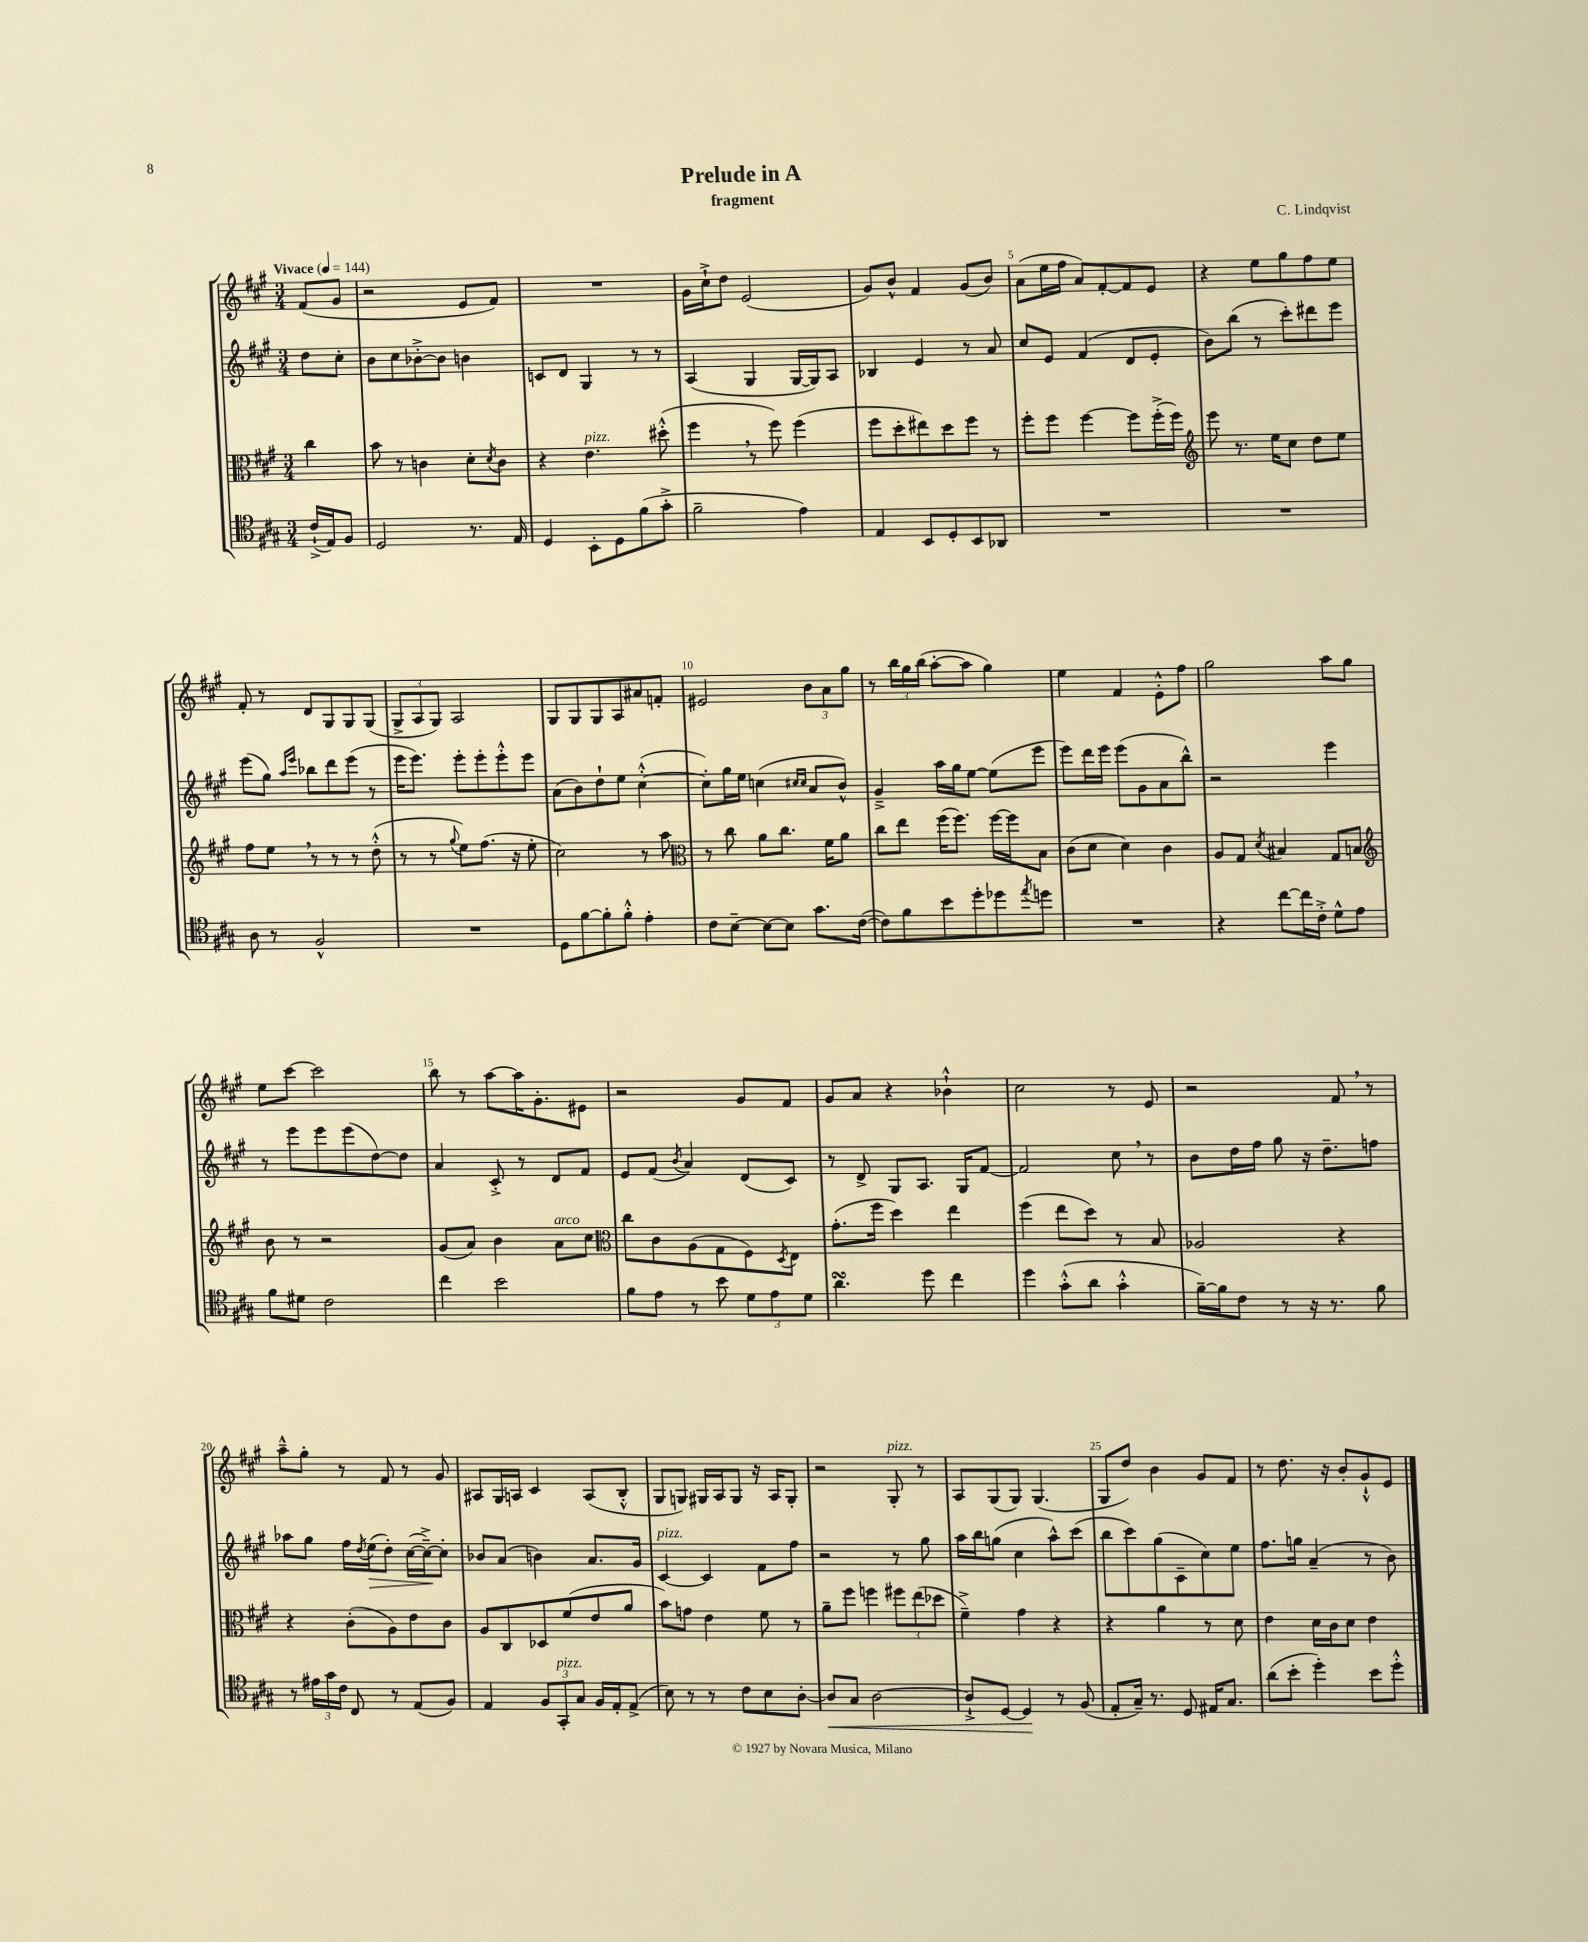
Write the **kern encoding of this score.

**kern	**kern	**kern	**kern
*staff4	*staff3	*staff2	*staff1
*clefC4	*clefC3	*clefG2	*clefG2
*k[f#c#g#]	*k[f#c#g#]	*k[f#c#g#]	*k[f#c#g#]
*M3/4	*M3/4	*M3/4	*M3/4
*MM144	*MM144	*MM144	*MM144
(16c#`^/LL	4cc#\	8dd\L	(8f#/L
16E/J)	.	.	.
8F#/J	.	8cc#'\J	8g#/J
=	=	=	=
2D/	8b\	8b\L	2r
.	8r	8cc#\	.
.	4c\	[8b-'^\	.
.	.	8b-\]J	.
8.r	8d'\L	4b\	8e/L
.	8qd/	.	.
.	8c\J	.	8f#/J)
16E/	.	.	.
=	=	=	=
4D/	4r	8c/L	2.r
.	.	8d/J	.
8BB'\L	4.e\	4G#/	.
8D\	.	.	.
(8f#\	.	8r	.
8g#'^\J	(8dd#'^^\	8r	.
=	=	=	=
2f#~\	4ff#\	(4A/	16g#\LL
.	.	.	16cc#`^\J
.	.	.	8dd\J
.	8r	4G#/	(2e/
.	8ff#\)	.	.
4e\)	(4ff#\	[16G#/LL	.
.	.	16G#/]J)	.
.	.	8A/J	.
=	=	=	=
4E/	8ff#\L	4B-/	8g#/L)
.	8dd'\	.	8b^^/J
8BB/L	8ee#\)	4e/	4f#/
8D'/	8dd\	.	.
8BB/	8ff#\J	8r	(8g#/L
8AA-/J	8r	8a/	8b/J)
=	=	=	=
2.r	8ff#'\L	8cc#/L	(8a\L
.	8ff#\J	8e/J	16ee\L
.	.	.	16ff#\JJ
.	[4ff#\	(4f#/	8a/L)
.	.	.	[8f#'/
.	8ff#\]L	8d/L	8f#/]
.	(16ff#'^\L	8e'/J	8e/J
.	16ff#\JJ)	.	.
=	=	=	=
*	*clefG2	*	*
2.r	8eee\	8b\L)	4r
.	8.r	(8bb\J	.
.	.	8r	8ee\L
.	16ee\LK	.	.
.	8cc#\J	8ccc#'\L)	8gg#\
.	8dd\L	8ddd#\	8ff#\
.	8ee\J	8eee\J	8ee\J
=	=	=	=
8A\	8ff#\L	(8eee\L	8f#'/
8r	8ee\J	8gg#\J)	8r
.	.	16qqaa/LL	.
.	.	16qqeee/JJ	.
2F#^^/	8r	8bb-\L	8d/L
.	8r	8ddd\	8G#/
.	8r	(8eee\J	8G#/
.	(8dd'^^\	8r	(8G#/J
=	=	=	=
2.r	8r	16eee\LK	12G#^/L
.	.	8.eee\J)	.
.	.	.	12A/
.	8r	.	.
.	.	.	12G#/J)
.	8qqgg#/	.	.
.	8ee\L)	8eee'\L	2A/
.	(8.ff#\J	8eee'\	.
.	.	8eee'^^\	.
.	16r	.	.
.	8ee'\	8eee\J	.
=	=	=	=
8D\L	2cc#\)	(8a\L	8G#/L
[8f#\	.	8b\)	8G#/
8f#'\]	.	8dd`\	8G#/
8f#'^^\J	.	8ee\J	8A/
4e'\	8r	([4cc#'^^\	8a#/
.	8aa\	.	8f'/J
=	=	=	=
*	*clefC3	*	*
8c#\L	8r	8cc#'\]L)	2e#/
[8B~\J	8cc#\	16gg#\L	.
.	.	16ee\JJ	.
8B\_L	8a\L	(4cc\	.
8B\]J	8.cc#\J	.	.
.	.	16qqcc#/LL	.
.	.	16qqcc#/JJ	.
8.g#\L	.	8a/L	12b\L
.	16f#\LK	.	.
.	.	.	12a\
.	8a\J	8b^^/J)	.
.	.	.	12gg#\J
([16c#\Jk	.	.	.
=	=	=	=
8c#\]L)	8cc#\L	4g#~^/	8r
8f#\	8ee\J	.	24bb\LL
.	.	.	24gg#\
.	.	.	(24bb\JJ
8b\	(16ff#\LK	16aa\LL	[8aa'\L
.	8.ff#\J)	16gg#\J	.
8dd'\	.	[8ee\J	8aa\]J
8dd-\	[16ff#\LL	(8ee\]L	4gg#\)
.	16ff#\]J	.	.
8qee/	.	.	.
8dd\J	8B\J	8eee\J	.
=	=	=	=
2.r	(8c#\L	8eee\L)	4ee\
.	8d\J	16ddd\L	.
.	.	16eee\JJ	.
.	4d\)	(8eee\L	4f#/
.	.	8g#\	.
.	4c#\	8a\	8e'^^\L
.	.	8bb^^\J)	8ff#\J
=	=	=	=
4r	8A/L	2r	2gg#\
.	8G#/J	.	.
.	8qd/	.	.
[8cc#\L	4B#/	.	.
16cc#\]L	.	.	.
16c#'^\JJ	.	.	.
8d^^\L	8G#/L	4eee\	8aa\L
8e\J	8B/J	.	8gg#\J
=	=	=	=
*	*clefG2	*	*
8f#\L	8b\	8r	8ee\L
8d#\J	8r	8eee\L	[8ccc#\J
2c#\	2r	8eee\	2ccc#\]
.	.	(8eee\	.
.	.	[8dd\)	.
.	.	8dd\]J	.
=	=	=	=
4cc#\	(8g#/L	4a/	8bb\
.	8a/J)	.	8r
2b\	4b\	8c#'^/	[8aa\L
.	.	8r	16aa\]K
.	.	.	8.g#'\
.	8a\L	8d/L	.
.	8cc#\J	8f#/J	8e#\J
=	=	=	=
*	*clefC3	*	*
8f#\L	8cc#\L	8e/L	2r
8e\J	8c#\	(8f#/J	.
.	.	8qb/	.
8r	(8A\	4a/)	.
8b\	8G#\	.	.
12d\L	8F#\)	(8d/L	8g#/L
12e\	.	.	.
.	8qD/	.	.
.	8E\J	8c#/J)	8f#/J
12d\J	.	.	.
=	=	=	=
4.a\	(8.g#'\L	8r	8g#/L
.	.	8d^/	8a/J
.	16ff#\Jk	.	.
.	4dd\)	8G#/L	4r
8dd\	.	8.A/J	.
4cc#\	4ee\	.	4b-`^^\
.	.	16G#/LK	.
.	.	[8f#/J	.
=	=	=	=
4dd\	(4ff#\	2f#/]	2cc#\
(8g#'^^\L	8ee\L	.	.
8a\J	8dd\J)	.	.
4g#'^^\	8r	8cc#\	8r
.	8B/	8r	8e/
=	=	=	=
[16f#~\LL)	2A-/	8b\L	2r
16f#\]J	.	.	.
8c#\J	.	16dd\L	.
.	.	16ff#\JJ	.
8r	.	8gg#\	.
16r	.	16r	.
8.r	.	8.dd~\L	.
.	4r	.	8f#/
8f#\	.	8ff\J	8r
=	=	=	=
8r	4r	8aa-\L	8aa~^^\L
24e#\LL	.	8gg#\J	8gg#'\J
24g#\	.	.	.
24c#\JJ	.	.	.
8C#/	(8c#'\L	16ff#\LL	8r
.	.	8qdd/	.
.	.	(16ee\J	.
8r	8A\)	8dd'\J)	8f#/
(8E/L	8e\	([16cc#\LL	8r
.	.	16cc#~^\_J)	.
8F#/J)	8c#\J	8cc#'\]J	8g#/
=	=	=	=
4E/	8A/L	8b-/L	8A#/L
.	8C#/	(8a/J	16G#/L
.	.	.	16A/JJ
12F#/L	8D-/	4b\)	4c#/
12GG#'/	.	.	.
.	(8f#/	.	.
12G#/J	.	.	.
16F#/LL	8e/	8.a/L	(8A/L
16E'/J	.	.	.
(8E^/J	8a/J	.	8B'^^/J
.	.	16g#/Jk	.
=	=	=	=
8B\)	8b\L)	[4c#/	8G#/L
8r	8g\J	.	8G/J)
8r	4e\	4c#/]	16G#/LL
.	.	.	16A/J
8c#\L	.	.	8G#/J
8B\	8f#\	8f#\L	16r
.	.	.	16A/LK
[8A'\J	8r	8ff#\J	8G#'/J
=	=	=	=
8A/]L	8a~\L	2r	2r
8G#/J	8ff#\J	.	.
[2A\	4ff\	.	.
.	12ff#\L	8r	8G#'/
.	(12ee\	.	.
.	.	8gg#\	8r
.	12dd-\J	.	.
=	=	=	=
8A`^/]L	4f#~^\)	16aa\LL	8A/L
.	.	16bb\J	.
[8D/J	.	(8gg\J	(8G#/
4D/]	4g#\	4cc#\	8G#/J)
.	.	.	(4.G#/
8r	4r	8aa^^\L)	.
(8F#/	.	(8ccc#\J	.
=	=	=	=
8E'/L	4r	8bb\L	8G#/L
16G#~/Jk)	.	8ccc#\)	8dd/J)
8.r	.	.	.
.	4a\	(8gg#\	4b\
8D/	.	8c#~\	.
16E#/LK	8r	8cc#\)	8g#/L
8.G#/J	.	.	.
.	8d\	8ee\J	8f#/J
=	=	=	=
(8a\L	4e\	8.ff#\L	8r
8b'\J	.	.	8.dd\
.	.	16gg\Jk	.
4dd'\)	16d\LL	(4a~/	.
.	16c#\J	.	16r
.	8d\J	.	8b'/L
8b\L	4e\	8r	8g#`^^/
8dd'^^\J	.	8b\)	8e/J
==	==	==	==
*-	*-	*-	*-
